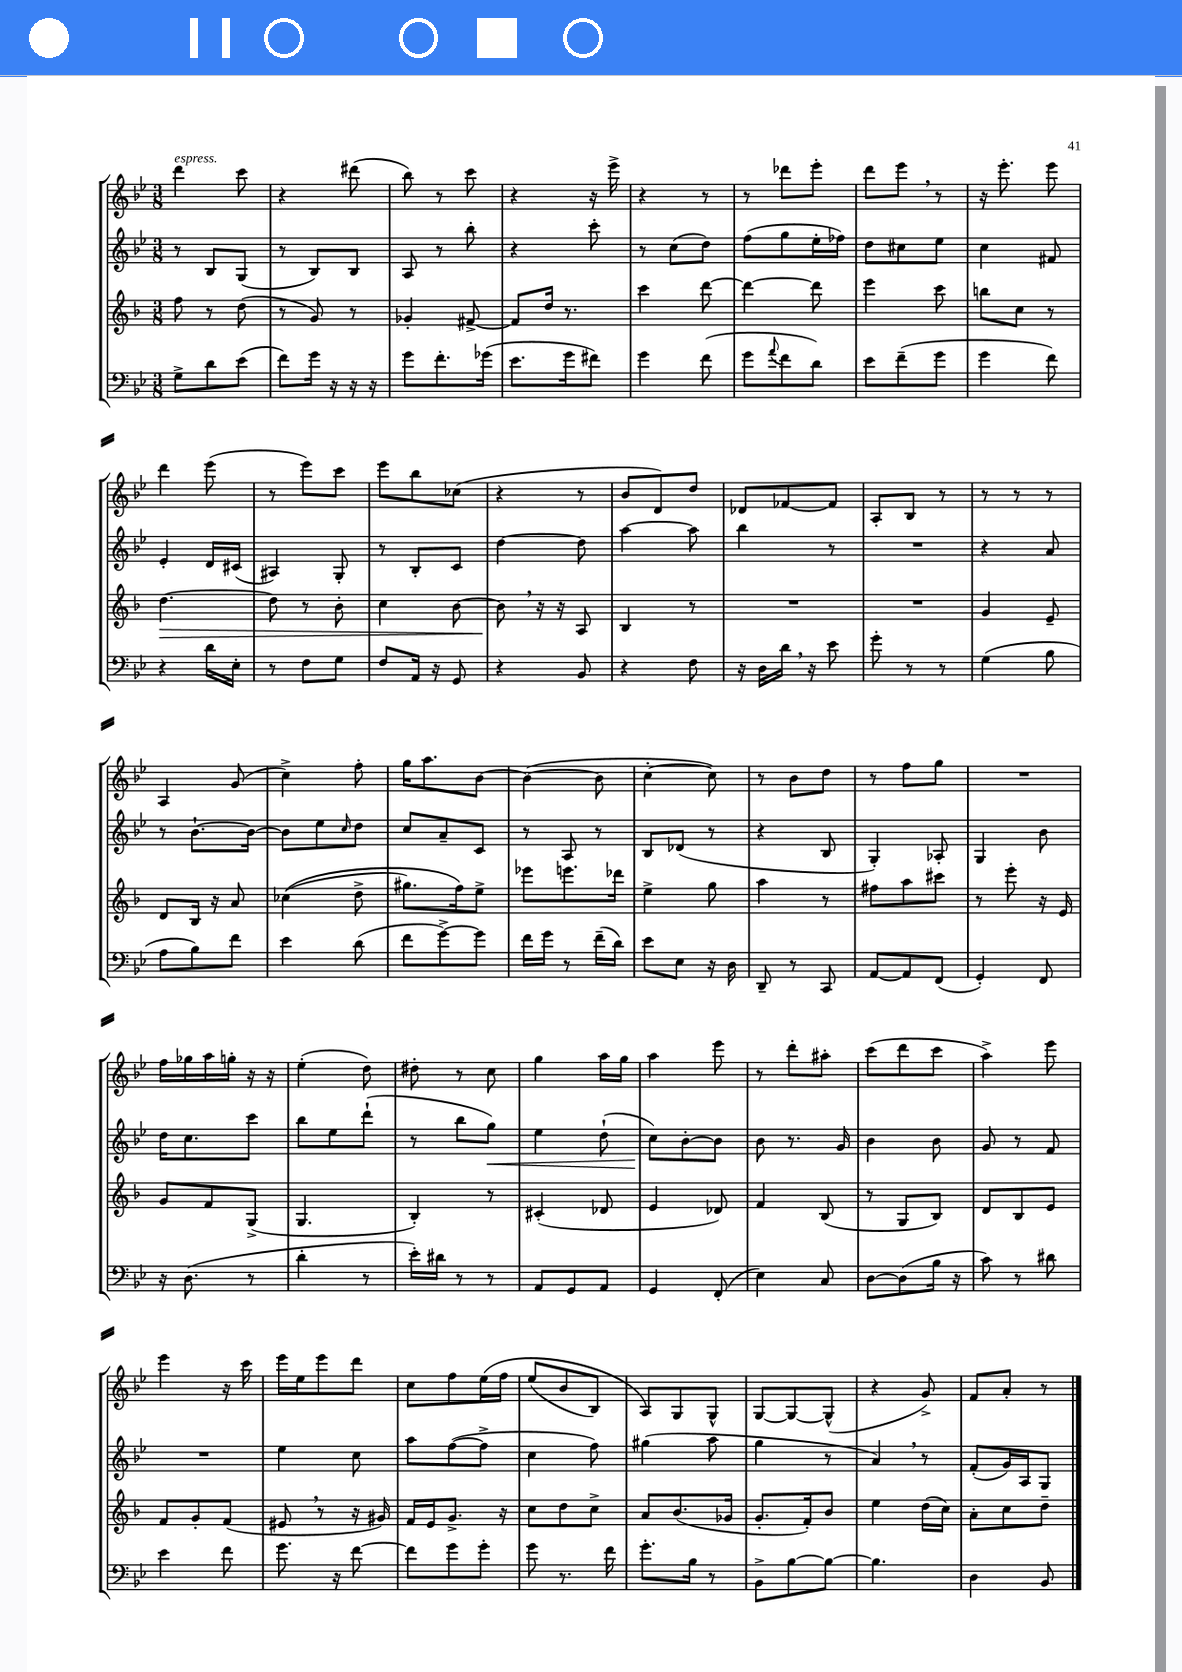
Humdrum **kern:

**kern	**kern	**dynam	**kern	**dynam	**kern
*part4	*part3	*part3	*part2	*part2	*part1
*staff4	*staff3	*staff3	*staff2	*staff2	*staff1
*clefF4	*clefG2	*	*clefG2	*	*clefG2
*k[b-e-]	*k[b-]	*	*k[b-e-]	*	*k[b-e-]
*M3/8	*M3/8	*	*M3/8	*	*M3/8
=15	=15	=15	=15	=15	=15
!	!	!	!	!	!LO:TX:a:i:t=espress.
8G^\L	8ff\	.	8r	.	4ddd\
8d\	8r	.	8B-/L	.	.
(8e-\J	(8dd\	.	(8G/J	.	8ccc\
=16	=16	=16	=16	=16	=16
8f\L)	8r	.	8r	.	4r
16g\Jk	8g/)	.	8B-/L)	.	.
16r	.	.	.	.	.
16r	8r	.	8B-/J	.	(8ddd#X\
16r	.	.	.	.	.
=17	=17	=17	=17	=17	=17
8g\L	4g-X'/	.	8A/	.	8bb-\)
8.f'\	.	.	8r	.	8r
.	[8f#X^/	.	8bb-'\	.	8ccc\
(16g-X\Jk	.	.	.	.	.
=18	=18	=18	=18	=18	=18
8.e-\L	8f#/L]	.	4r	.	4r
.	16dd/Jk	.	.	.	.
16g\k	8.r	.	.	.	.
8f#X\J)	.	.	8ccc'\	.	16r
.	.	.	.	.	16eee-^\
=19	=19	=19	=19	=19	=19
4g\	4ccc\	.	8r	.	4r
.	.	.	(8cc\L	.	.
(8f\	[8ddd\	.	8dd\J)	.	8r
=20	=20	=20	=20	=20	=20
8g\L	4ddd\_	.	(8ff\L	.	8r
8qqa/	.	.	.	.	.
8f\	.	.	8gg\	.	8ddd-X\L
8d\J)	8ddd\]	.	16ee-'\L	.	8eee-'\J
.	.	.	16ff-X\JJ)	.	.
=21	=21	=21	=21	=21	=21
8e-\L	4eee\	.	8dd\L	.	8ddd\L
(8f~\	.	.	8cc#X\	.	8eee-,\J
8g\J	8ccc\	.	8ee-\J	.	8r
=22	=22	=22	=22	=22	=22
4g\	8bbn\L	.	4cc\	.	16r
.	.	.	.	.	8.eee-'\
.	8cc\J	.	.	.	.
8f\)	8r	.	8f#X/	.	8eee-\
!!LO:LB:g=z
=23	=23	=23	=23	=23	=23
!	!	!LO:HP:b	!	!	!
4r	[4.dd\	>	4e-'/	.	4ddd\
16d\LL	.	.	16d/LL	.	(8eee-\
16E-'\JJ	.	.	(16c#X/JJ	.	.
=24	=24	=24	=24	=24	=24
8r	8dd\]	.	4A#X/)	.	8r
8F\L	8r	.	.	.	8eee-\L)
8G\J	8b-'\	.	8G'/	.	8ccc\J
=25	=25	=25	=25	=25	=25
8F/L	4cc\	.	8r	.	8eee-\L
16AA/Jk	.	.	8B-'/L	.	8bb-\
16r	.	.	.	.	.
8GG/	[8b-\	.	8c/J	.	(8cc-X\J
=26	=26	=26	=26	=26	=26
4r	8b-,\]	.	[4dd\	.	4r
.	16r	]	.	.	.
.	16r	.	.	.	.
8BB-/	8A/	.	8dd\]	.	8r
=27	=27	=27	=27	=27	=27
4r	4B-/	.	[4aa\	.	8b-/L
.	.	.	.	.	8d/)
8F\	8r	.	8aa\]	.	8dd/J
=28	=28	=28	=28	=28	=28
16r	4.r	.	4bb-\	.	8d-X/L
16D\LL	.	.	.	.	.
16d,\JJ	.	.	.	.	[8f-X/
16r	.	.	.	.	.
8e-\	.	.	8r	.	8f-/J]
=29	=29	=29	=29	=29	=29
8g'\	4.r	.	4.r	.	8A'/L
8r	.	.	.	.	8B-/J
8r	.	.	.	.	8r
=30	=30	=30	=30	=30	=30
(4G\	4g/	.	4r	.	8r
.	.	.	.	.	8r
8B-\	8e~/	.	8a/	.	8r
!!LO:LB:g=z
=31	=31	=31	=31	=31	=31
8A\L	8d/L	.	8r	.	4A/
8B-\)	16B-/Jk	.	[8.b-`\L	.	.
.	16r	.	.	.	.
8f\J	8a/	.	.	.	(8g/
.	.	.	16b-\Jk_	.	.
=32	=32	=32	=32	=32	=32
4e-\	((4cc-X\	.	8b-\L]	.	4cc^\)
.	.	.	8ee-\	.	.
.	.	.	16qqcc/	.	.
(8d\	8dd^\	.	8dd\J	.	8ff'\
=33	=33	=33	=33	=33	=33
8f\L	8.gg#X\L)	.	8cc/L	.	16gg\KL
.	.	.	.	.	8.aa\
[8g^\)	.	.	8a~/	.	.
.	16ff\k)	.	.	.	.
8g\J]	8ee^\J	.	8c/J	.	[8b-\J
=34	=34	=34	=34	=34	=34
16f\LL	8eee-X\L	.	8r	.	(4b-\_
16g\JJ	.	.	.	.	.
8r	8.eeen\	.	8A/	.	.
(16f~\LL	.	.	8r	.	8b-\]
16d\JJ)	16ddd-X\Jk	.	.	.	.
=35	=35	=35	=35	=35	=35
8e-\L	4ee^\	.	8B-/L	.	[4cc'\
8E-\J	.	.	(8d-X/J	.	.
16r	8gg\	.	8r	.	8cc\])
16D\	.	.	.	.	.
=36	=36	=36	=36	=36	=36
8DD~/	4aa\	.	4r	.	8r
8r	.	.	.	.	8b-\L
8CC/	8r	.	8B-/	.	8dd\J
=37	=37	=37	=37	=37	=37
[8AA/L	8ff#X\L	.	4G'/)	.	8r
8AA/]	8aa\	.	.	.	8ff\L
(8FF/J	8ccc#X\J	.	8A-X'/	.	8gg\J
=38	=38	=38	=38	=38	=38
4GG'/)	8r	.	4G/	.	4.r
.	8eee'\	.	.	.	.
8FF/	16r	.	8b-\	.	.
.	16e/	.	.	.	.
!!LO:LB:g=z
=39	=39	=39	=39	=39	=39
16r	8g/L	.	16dd\KL	.	16ff\LL
(8.D\	.	.	8.cc\	.	16gg-X\
.	8f/	.	.	.	16aa\
.	.	.	.	.	16ggn'\JJ
8r	(8G^/J	.	8ccc\J	.	16r
.	.	.	.	.	16r
=40	=40	=40	=40	=40	=40
4d'\	4.G/	.	8bb-\L	.	(4ee-'\
.	.	.	8ee-\	.	.
8r	.	.	(8ddd`\J	.	8dd\)
=41	=41	=41	=41	=41	=41
16e-'\LL)	4B-'/)	.	8r	.	8dd#X'\
16d#X\JJ	.	.	.	.	.
8r	.	.	8bb-\L	.	8r
!	!	!	!	!LO:HP:b	!
8r	8r	.	8gg\J)	<	8cc\
=42	=42	=42	=42	=42	=42
8AA/L	(4c#X'/	.	4ee-\	.	4gg\
8GG/	.	.	.	.	.
8AA/J	8d-X/	.	(8dd`\	.	16aa\LL
.	.	.	.	.	16gg\JJ
=43	=43	=43	=43	=43	=43
4GG/	4e/	.	8cc\L)	.	4aa\
.	.	.	[8b-'\	[	.
(8FF'/	8d-X/)	.	8b-\J]	.	8eee-\
=44	=44	=44	=44	=44	=44
4E-\)	4f/	.	8b-\	.	8r
.	.	.	8.r	.	8ddd'\L
8C/	(8B-/	.	.	.	8aa#X'\J
.	.	.	16g/	.	.
=45	=45	=45	=45	=45	=45
[8D\L	8r	.	4b-\	.	(8ccc\L
(8D\]	8G/L	.	.	.	8ddd\
16B-\Jk	8B-/J)	.	8b-\	.	8ccc\J
16r	.	.	.	.	.
=46	=46	=46	=46	=46	=46
8c\)	8d/L	.	8g/	.	4aa^\)
8r	8B-/	.	8r	.	.
8d#X\	8e/J	.	8f/	.	8eee-\
!!LO:LB:g=z
=47	=47	=47	=47	=47	=47
4e-\	8f/L	.	4.r	.	4eee-\
.	8g'/	.	.	.	.
8f\	(8f/J	.	.	.	16r
.	.	.	.	.	16ccc\
=48	=48	=48	=48	=48	=48
8.g\	8e#X,/	.	4ee-\	.	16eee-\LL
.	.	.	.	.	16ee-\J
.	8r	.	.	.	8eee-\
16r	.	.	.	.	.
[8f\	16r	.	8cc\	.	8ddd\J
.	16g#X/)	.	.	.	.
=49	=49	=49	=49	=49	=49
8f\L]	16f/LL	.	8aa\L	.	8cc\L
.	16e/J	.	.	.	.
8g\	8.g^/J	.	([8ff\	.	8ff\
8g'\J	.	.	8ff^\J]	.	(16ee-\L
.	16r	.	.	.	16ff\JJ
=50	=50	=50	=50	=50	=50
8g\	8cc\L	.	4cc\	.	(8ee-/L
8.r	8dd\	.	.	.	8b-/
.	8cc^\J	.	8ff\)	.	8B-/J)
16f\	.	.	.	.	.
=51	=51	=51	=51	=51	=51
8.g'\L	8a/L	.	(4gg#X\	.	8A/L)
.	(8.b-/	.	.	.	8G/
16B-\Jk	.	.	.	.	.
8r	.	.	8aa\	.	8G^^/J
.	16g-X/Jk	.	.	.	.
=52	=52	=52	=52	=52	=52
8BB-^\L	8.g'/L	.	4gg\	.	[8G/L
[8B-\	.	.	.	.	8G/_
.	16f'/k)	.	.	.	.
8B-\J_	8b-/J	.	8r	.	(8G^^/J]
=53	=53	=53	=53	=53	=53
4.B-\]	4ee\	.	4a,/)	.	4r
.	(16dd\LL	.	8r	.	8g^/)
.	16cc\JJ)	.	.	.	.
=54	=54	=54	=54	=54	=54
4D\	8a'\L	.	(8f'/L	.	8f/L
.	8cc\	.	16g/L)	.	8a'/J
.	.	.	16A/J	.	.
8BB-/	8dd~\J	.	8G/J	.	8r
==	==	==	==	==	==
*-	*-	*-	*-	*-	*-
